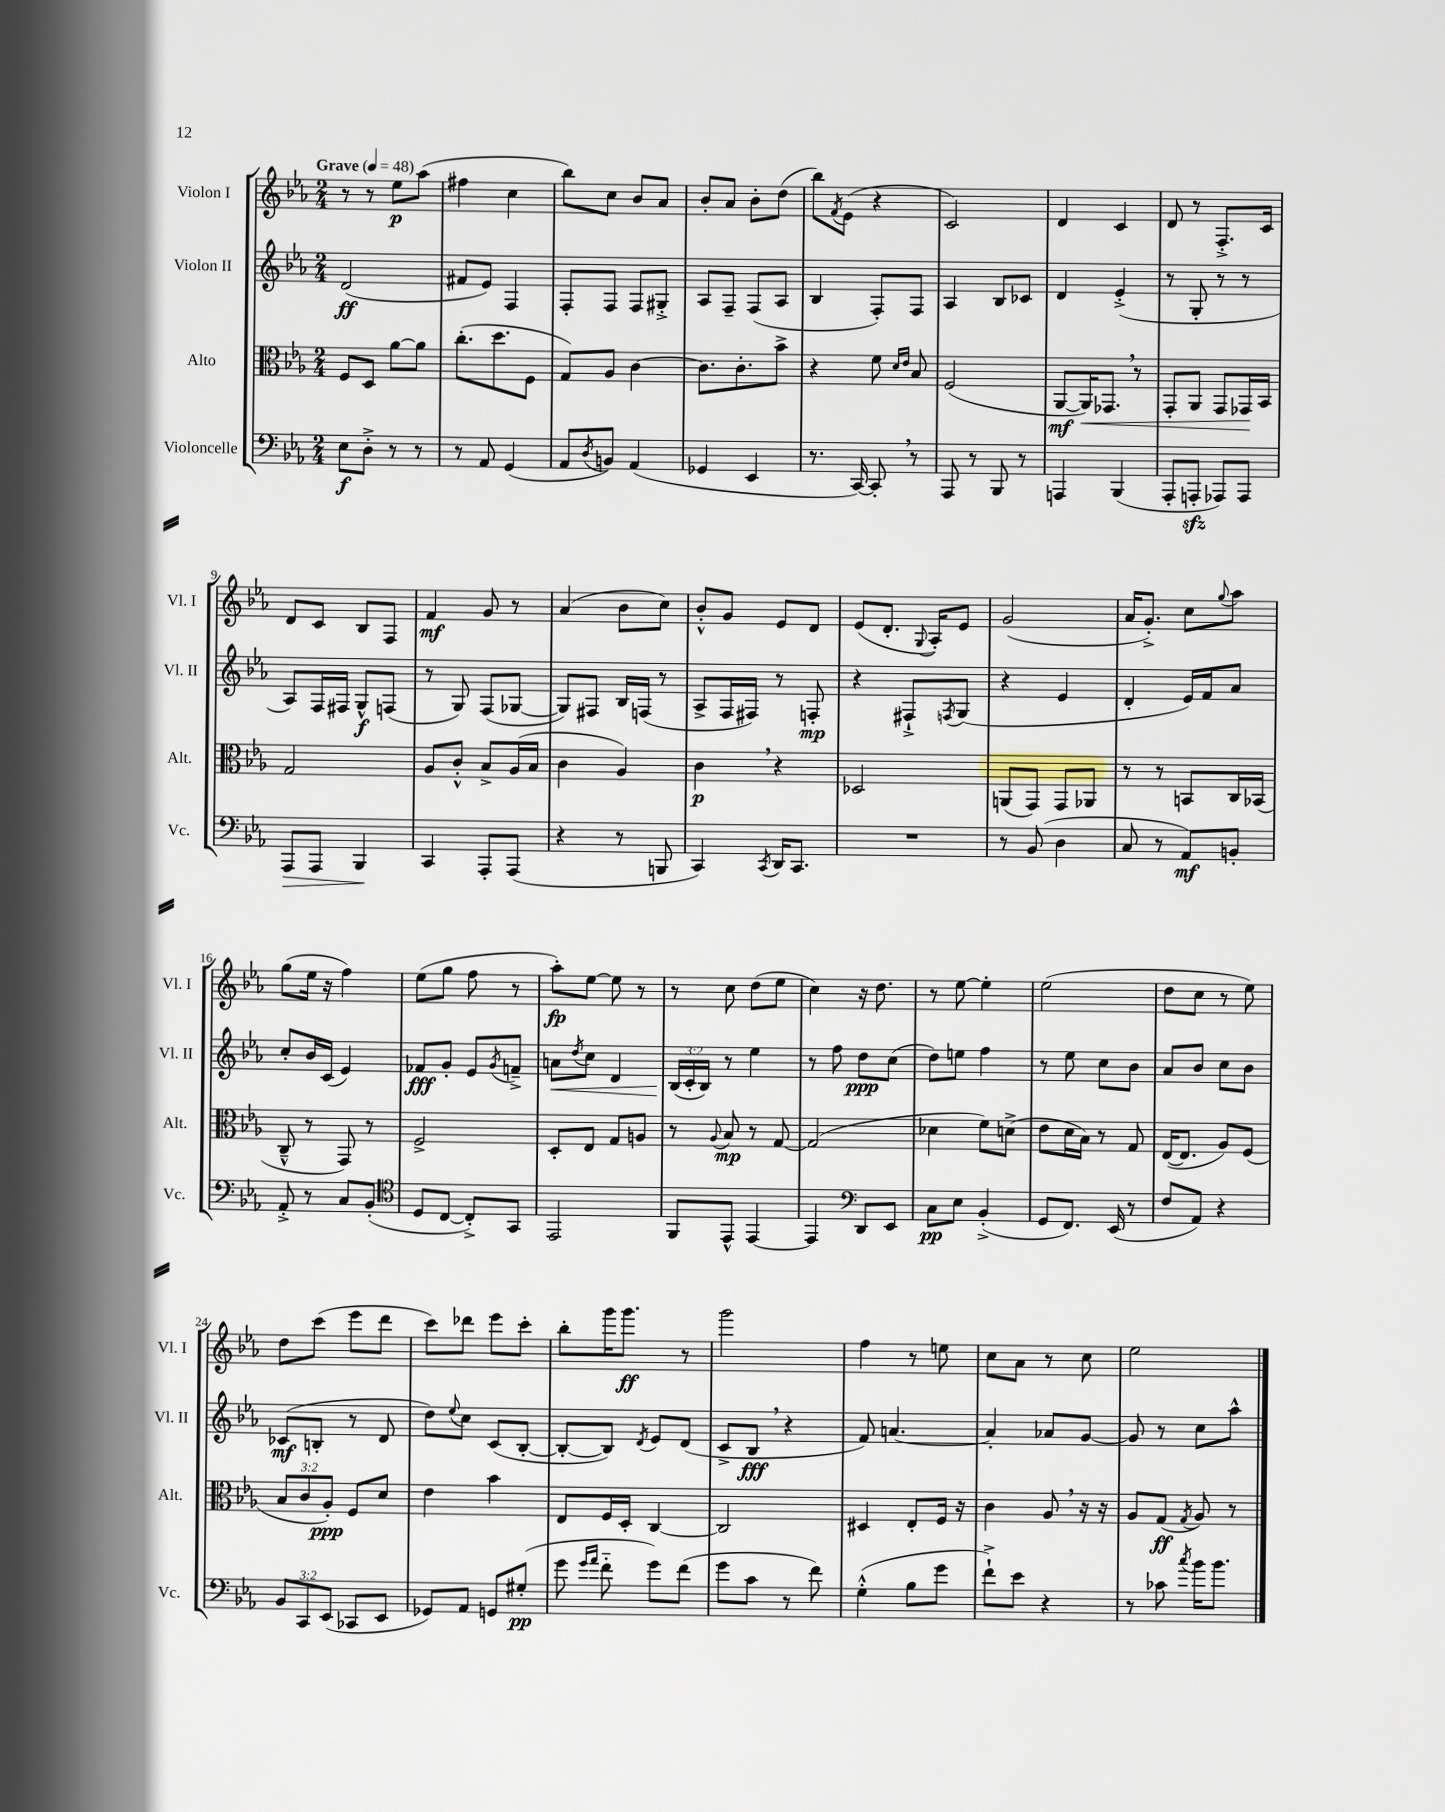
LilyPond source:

<<
\new StaffGroup <<
\new Staff = "s0" \with { instrumentName = "Violon I" shortInstrumentName = "Vl. I" } {
    \clef treble \key ees \major \numericTimeSignature \time 2/4 \tempo "Grave" 4 = 48
    r8 r8 ees''8\p aes''8( |
    fis''4 c''4 |
    bes''8) c''8 bes'8 aes'8 |
    bes'8-. aes'8 bes'8-. d''8( |
    bes''8) \acciaccatura { f'8 } ees'8( r4 |
    c'2) |
    d'4 c'4 |
    d'8 r8 f8.-.-> c'16 |
    d'8 c'8 bes8 f8 |
    f'4\mf g'8 r8 |
    aes'4( bes'8 c''8) |
    bes'8-.-^ g'8 ees'8 d'8 |
    ees'8( d'8.-. \appoggiatura { g8 } aes16-.) ees'8 |
    g'2( |
    aes'16 g'8.-.->) c''8 \appoggiatura { g''8 } aes''8 |
    g''8( ees''16 r16 f''4) |
    ees''8( g''8 f''8 r8 |
    aes''8-.\fp) ees''8~ ees''8 r8 |
    r8 c''8 d''8( ees''8 |
    c''4) r16 d''8. |
    r8 ees''8~ ees''4-. |
    ees''2( |
    d''8 c''8 r8 ees''8) |
    d''8 c'''8( ees'''8 d'''8 |
    c'''8) des'''8 ees'''8 c'''8-. |
    bes''8-. g'''16 g'''8.\ff r8 |
    g'''2 |
    f''4 r8 e''8 |
    c''8 aes'8 r8 c''8 |
    ees''2 \bar "|." |
}
\new Staff = "s1" \with { instrumentName = "Violon II" shortInstrumentName = "Vl. II" } {
    \clef treble \key ees \major \numericTimeSignature \time 2/4 \override Staff.TupletNumber.text = #tuplet-number::calc-fraction-text
    d'2\ff( |
    fis'8 ees'8) f4 |
    f8-. f8 f8 gis8-.-> |
    aes8 f8-- f8( aes8 |
    bes4 f8-.) f8 |
    aes4 bes8 ces'8 |
    d'4 ees'4-.->( |
    r8 g8-. r8 r8 |
    aes8) f16 fis16 g8-^\f f8( |
    r8 g8) f8( ges8~ |
    ges8) fis8 bes16 f16( r8 |
    aes8-> f16 fis16) r8 f8-.\mp |
    r4 fis8-!-> \acciaccatura { f8 } g8( |
    r4 ees'4 |
    d'4-. ees'16) f'16 aes'8 |
    c''8-. bes'16 c'16( ees'4) |
    fes'8\fff g'8-. ees'8 \acciaccatura { g'8 } f'8---> |
    a'8\< \acciaccatura { d''8 } c''8 d'4 |
    \tuplet 3/2 { bes16\!( c'16-. bes16) } r8 ees''4 |
    r8 f''8 d''8\ppp c''8( |
    d''8) e''8 f''4 |
    r8 ees''8 c''8 bes'8 |
    aes'8 bes'8 c''8 bes'8 |
    ces'8\mf( b8-. r8 d'8 |
    d''8) \appoggiatura { ees''8 } c''8 c'8( bes8~-. |
    bes8~-. bes8) \acciaccatura { d'8 } ees'8 d'8( |
    c'8-> bes8\fff \breathe r4 |
    f'8) a'4.~ |
    a'4-. aes'8 g'8~ |
    g'8 r8 c''8 aes''8-^ \bar "|." |
}
\new Staff = "s2" \with { instrumentName = "Alto" shortInstrumentName = "Alt." } {
    \clef alto \key ees \major \numericTimeSignature \time 2/4 \override Staff.TupletNumber.text = #tuplet-number::calc-fraction-text
    f8 d8 aes'8~ aes'8 |
    c''8.-.( d''8. f8 |
    g8) aes8 c'4~ |
    c'8. c'8.-. bes'8-> |
    r4 f'8 \grace { d'16 ees'16 } bes8 |
    f2( |
    aes,8~\mf aes,16\<) ges,8. \breathe r8 |
    g,8-. aes,8 g,8 ges,16\! bes,16 |
    g2 |
    aes8 c'8-.-^ bes8-> aes16( bes16 |
    c'4 aes4) |
    c'4\p \breathe r4 |
    des2 |
    a,8( g,8) g,8 aes,8 |
    r8 r8 b,8 c16 bes,16( |
    c8---^ r8 g,8) r8 |
    f2-> |
    d8-. ees8 g8 a8 |
    r8 \appoggiatura { aes8 } bes8\mp r8 g8~ |
    g2( |
    des'4 f'8) d'8->( |
    ees'8 d'16 bes16) r8 g8 |
    ees16~( ees8. aes8) f8( |
    \tuplet 3/2 { bes8 c'8 aes8-.\ppp) } f8 d'8 |
    ees'4 bes'4 |
    ees8 f16 d16-. c4~ |
    c2 |
    dis4 ees8-. f16 r16 |
    c'4 aes8 \breathe r16 r16 |
    aes8 g8\ff( \acciaccatura { g8 } aes8) r8 \bar "|." |
}
\new Staff = "s3" \with { instrumentName = "Violoncelle" shortInstrumentName = "Vc." } {
    \clef bass \key ees \major \numericTimeSignature \time 2/4 \override Staff.TupletNumber.text = #tuplet-number::calc-fraction-text
    ees8\f d8-.-> r8 r8 |
    r8 aes,8 g,4( |
    aes,8 \acciaccatura { d8 } b,8) aes,4( |
    ges,4 ees,4 |
    r8. c,16~) c,8-. \breathe r8 |
    aes,,8 r8 bes,,8 r8 |
    a,,4 bes,,4( |
    aes,,8-. a,,8-.\sfz aes,,8) aes,,8 |
    aes,,8\> aes,,8 bes,,4\! |
    c,4 aes,,8-. aes,,8( |
    r4 r8 b,,8 |
    c,4) \acciaccatura { c,8 } d,16 c,8. |
    R2 |
    r8 bes,8( d4 |
    c8 r8 aes,8\mf) b,8-. |
    aes,8-.-> r8 c8 bes,8-.( |
    \clef tenor d8 c8~ c8-.->) g,8 |
    ees,2 |
    f,8 ees,8-^ ees,4~ |
    ees,4 \clef bass d,8 ees,8 |
    c8\pp ees8 bes,4-.->( |
    g,8 f,8.) ees,16( r8 |
    f8 aes,8) r4 |
    \tuplet 3/2 { bes,8 c,8 ees,8( } ces,8 ees,8 |
    ges,8) aes,8 g,8 gis8-.\pp( |
    g'8 \grace { g'16 aes'16 } f'8-_ g'8) f'8( |
    g'8 c'8 r8 f'8) |
    g4-.-^( bes8 g'8 |
    f'8-!->) ees'8 r4 |
    r8 ces'8 \acciaccatura { c''8 } bes'16 bes'8. \bar "|." |
}
>>
>>
